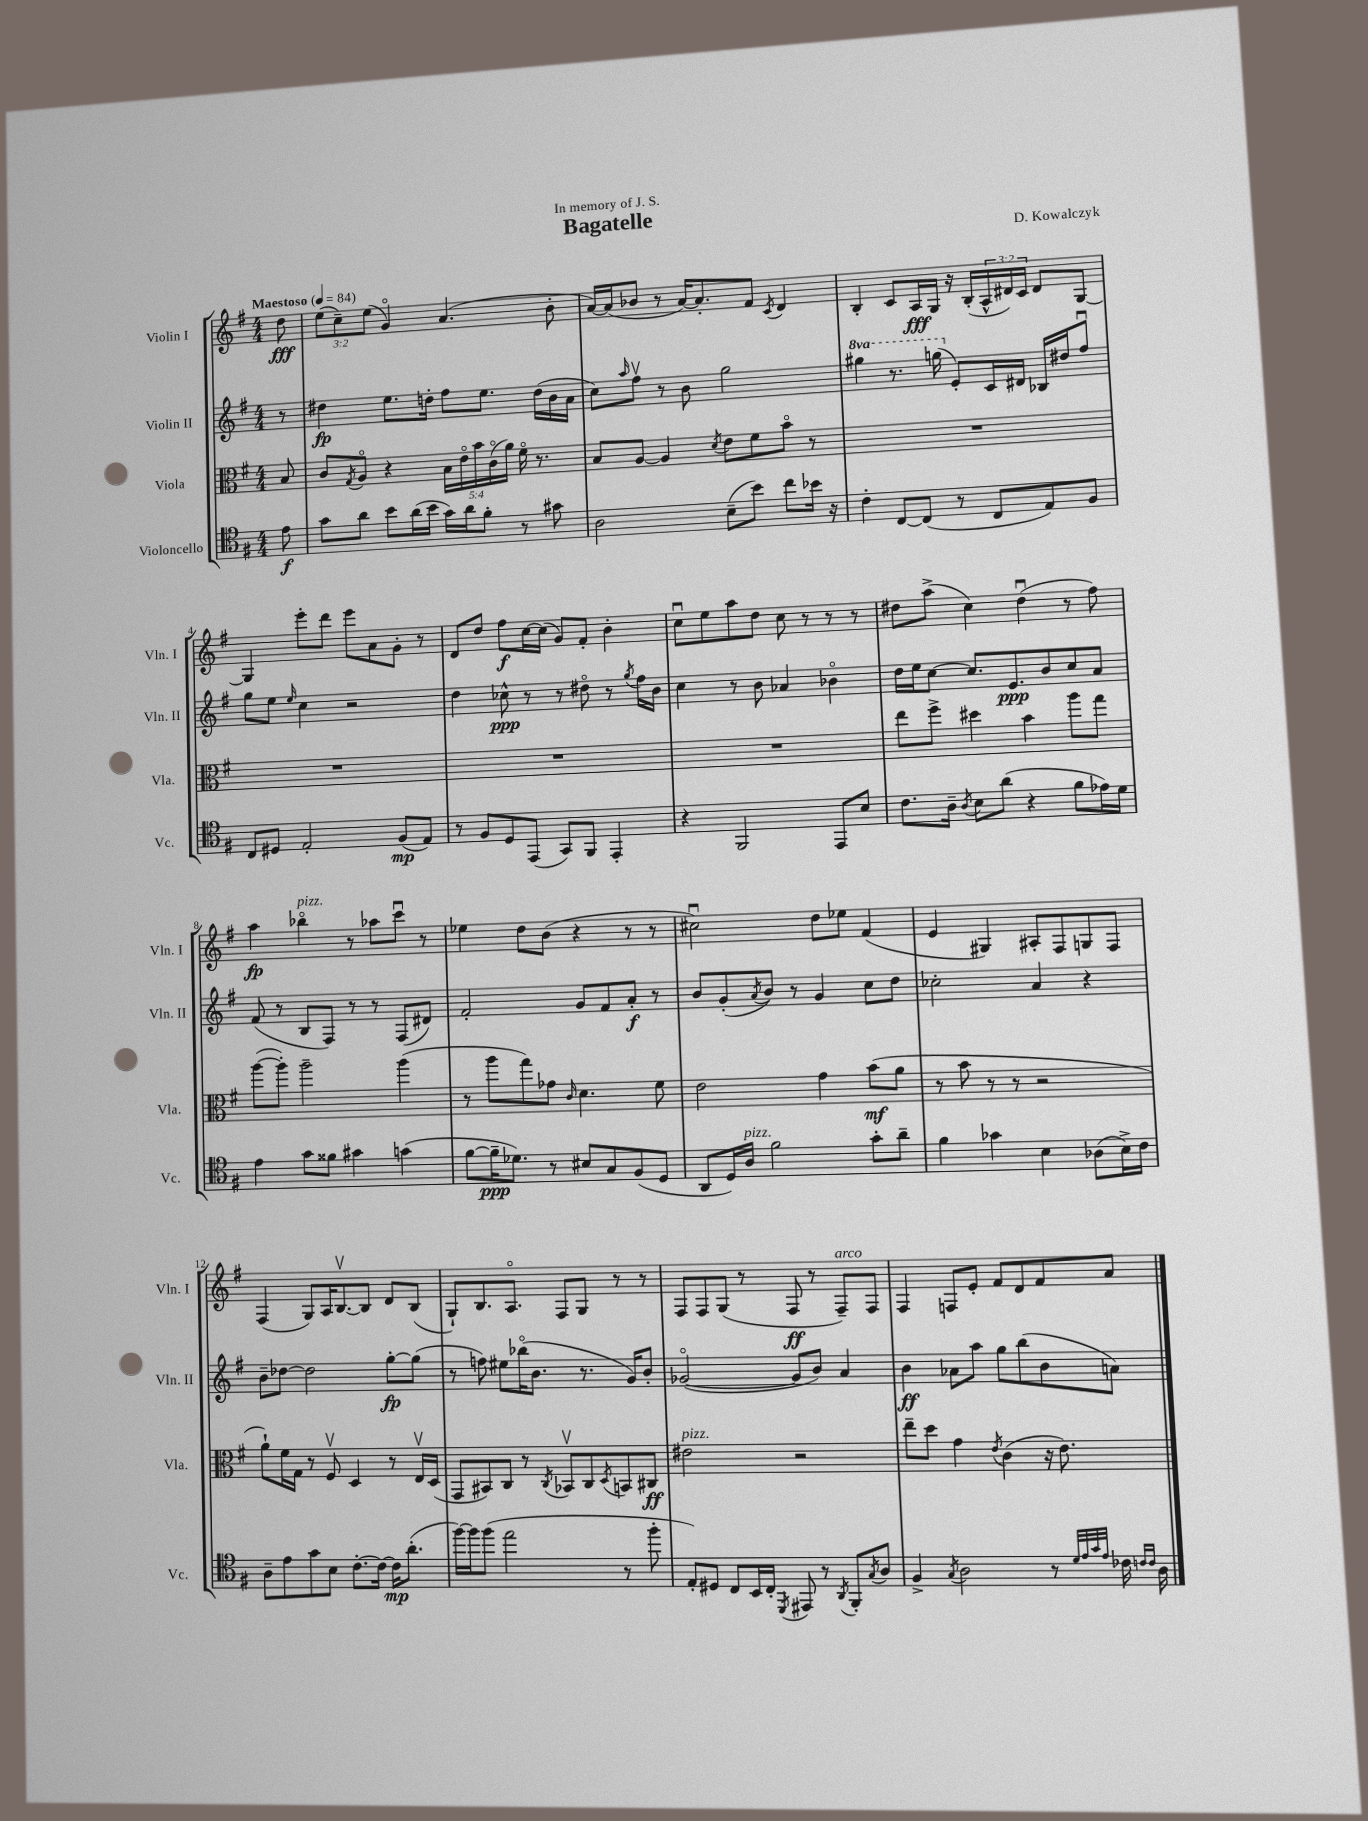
\header { title = "Bagatelle" composer = "D. Kowalczyk" dedication = "In memory of J. S." }
<<
\new StaffGroup <<
\new Staff = "s0" \with { instrumentName = "Violin I" shortInstrumentName = "Vln. I" } {
    \clef treble \key g \major \numericTimeSignature \time 4/4 \override Staff.TupletNumber.text = #tuplet-number::calc-fraction-text \partial 8 \tempo "Maestoso" 4 = 84
    d''8\fff |
    \tuplet 3/2 { e''8( c''8--) e''8( } g'4\flageolet) a'4.( b'8-. |
    a'16~) a'16( bes'8 r8 a'16~) a'8.-. fis'8 \acciaccatura { c'8 } d'4 |
    b4-. c'8 a16\fff g16 r16 b16-.( \tuplet 3/2 { a16-^ dis'16) c'16 } dis'8 g8~ |
    g4 e'''8-. d'''8 e'''8 a'8 g'8-. r8 |
    d'8 d''8 fis''8\f c''16~ c''16( g'8) fis'8-. b'4-. |
    c''8\downbow e''8 a''8 d''8 c''8 r8 r8 r8 |
    dis''8 a''8->( c''4) dis''4\downbow( r8 fis''8) |
    a''4\fp bes''4\flageolet^\markup { \italic "pizz." } r8 aes''8 c'''8\downbow r8 |
    ees''4 d''8 b'8( r4 r8 r8 |
    cis''2\downbow) d''8 ees''8 fis'4( |
    e'4 gis4) ais8-. fis8 g8 fis8 |
    fis4( g8) a16 b8.~\upbow b8 d'8 b8( |
    g8-!) b8. a8.\flageolet fis8 g8 r8 r8 |
    fis8 fis8 g8( r8 fis8\ff r8 fis8--^\markup { \italic "arco" }) fis8 |
    fis4 f8 e'8-. fis'8 d'8 fis'8 a'8 \bar "|." |
}
\new Staff = "s1" \with { instrumentName = "Violin II" shortInstrumentName = "Vln. II" } {
    \clef treble \key g \major \numericTimeSignature \time 4/4 \set Staff.ottavationMarkups = #ottavation-simple-ordinals \partial 8
    r8 |
    dis''4\fp e''8. d''16-. fis''8 e''8. d''16( b'16 a'16 |
    c''8) \grace { a''16 } fis''8\upbow r8 b'8 g''2 |
    \ottava #1 gis'''4 r8. g'''16( \ottava #0 e'8-.) c'16 dis'16 bes16 dis''16 fis''8\downbow |
    g''8 e''8 \grace { e''16 } c''4 r2 |
    d''4 ces''8-^\ppp r8 r8 dis''8\flageolet r8 \acciaccatura { g''8 } fis''16 b'16 |
    c''4 r8 b'8 aes'4 bes'4\flageolet |
    d''16 e''16 c''8~ c''8. e'8.\ppp b'8 c''8 a'8 |
    fis'8( r8 b8 fis8) r8 r8 fis8( dis'8) |
    fis'2-. g'8 fis'8 a'8-.\f r8 |
    b'8 g'8-.( \acciaccatura { a'8 } b'8) r8 g'4 c''8 d''8 |
    ces''2-. a'4 r4 |
    b'8-- des''8~ des''2 g''8~-.\fp g''8( |
    r8 f''8) eis''8 bes''16\flageolet( b'8. r8. g'16) b'8-. |
    ges'2~\flageolet( ges'8 b'8) a'4 |
    b'4\ff aes'8 a''8 g''8 b''8( b'8 a'8) \bar "|." |
}
\new Staff = "s2" \with { instrumentName = "Viola" shortInstrumentName = "Vla." } {
    \clef alto \key g \major \numericTimeSignature \time 4/4 \override Staff.TupletNumber.text = #tuplet-number::calc-fraction-text \partial 8
    b8 |
    c'8 \acciaccatura { g8 } a8\flageolet r4 \tuplet 5/4 { b16 e'16\flageolet b'16 c'16\flageolet( a'16) } fis'16\flageolet r8. |
    b8 a8~ a4 \acciaccatura { d'8 } e'8 fis'8 b'8\flageolet r8 |
    R1 |
    R1 |
    R1 |
    R1 |
    e''8 fis''8-> dis''4 b'4 a''8 g''8 |
    a''8~( a''8-.) a''2-- a''4( |
    r8 a''8 g''8) ges'8 \grace { c'16 } d'4. fis'8 |
    e'2 g'4 b'8\mf( a'8 |
    r8 b'8 r8 r8 r2 |
    a'8-!) fis'16 g16 r8 fis8\upbow d4 r8 e16\upbow d16( |
    g,8 bis,8) c8 r8 \acciaccatura { c8 } bes,8\upbow c8 \acciaccatura { d8 } b,8 cis8\ff |
    eis'2^\markup { \italic "pizz." } r2 |
    e''8-- d''8 g'4 \acciaccatura { e'8 } c'4( r16 e'8.) \bar "|." |
}
\new Staff = "s3" \with { instrumentName = "Violoncello" shortInstrumentName = "Vc." } {
    \clef tenor \key g \major \numericTimeSignature \time 4/4 \partial 8
    e'8\f |
    g'8 a'8 b'8 a'16( b'16 g'16) a'16 fis'8-. r8 gis'8 |
    a2 b8--( b'8) c''8 bes'16 r16 |
    c'4-. c8~ c8( r8 c8 e8) fis8 |
    c8 dis8 e2-. fis8\mp( e8) |
    r8 fis8 d8 e,8( g,8) fis,8 e,4-. |
    r4 fis,2 e,8 b8 |
    c'8. a16-- \acciaccatura { a8 } b8 a'8( r4 fis'8 ees'16) d'16 |
    e'4 g'8 fisis'8 gis'4 g'4( |
    fis'8~ fis'16--\ppp des'8.) r8 bis8 g8 fis8( d8 |
    a,8 d16) a16^\markup { \italic "pizz." } fis'2 g'8-. a'8-- |
    fis'4 ges'4 b4 aes8( b16->) c'16 |
    a8-- e'8 g'8 b8 c'8.~-. c'16~ c'16\mp a'8.-.( |
    fis''16~) fis''16 fis''8( e''2 r8 fis''8-. |
    e8-.) dis8 c8 b,16 c16-. \acciaccatura { d,8 } eis,8 r8 \acciaccatura { a,8 } fis,8-. \acciaccatura { g8 } a8 |
    fis4-> \acciaccatura { g8 } a2 r8 \grace { d'32 e'32 g'32 e'32 } ces'16 \grace { c'16 c'16 } a16 \bar "|." |
}
>>
>>
